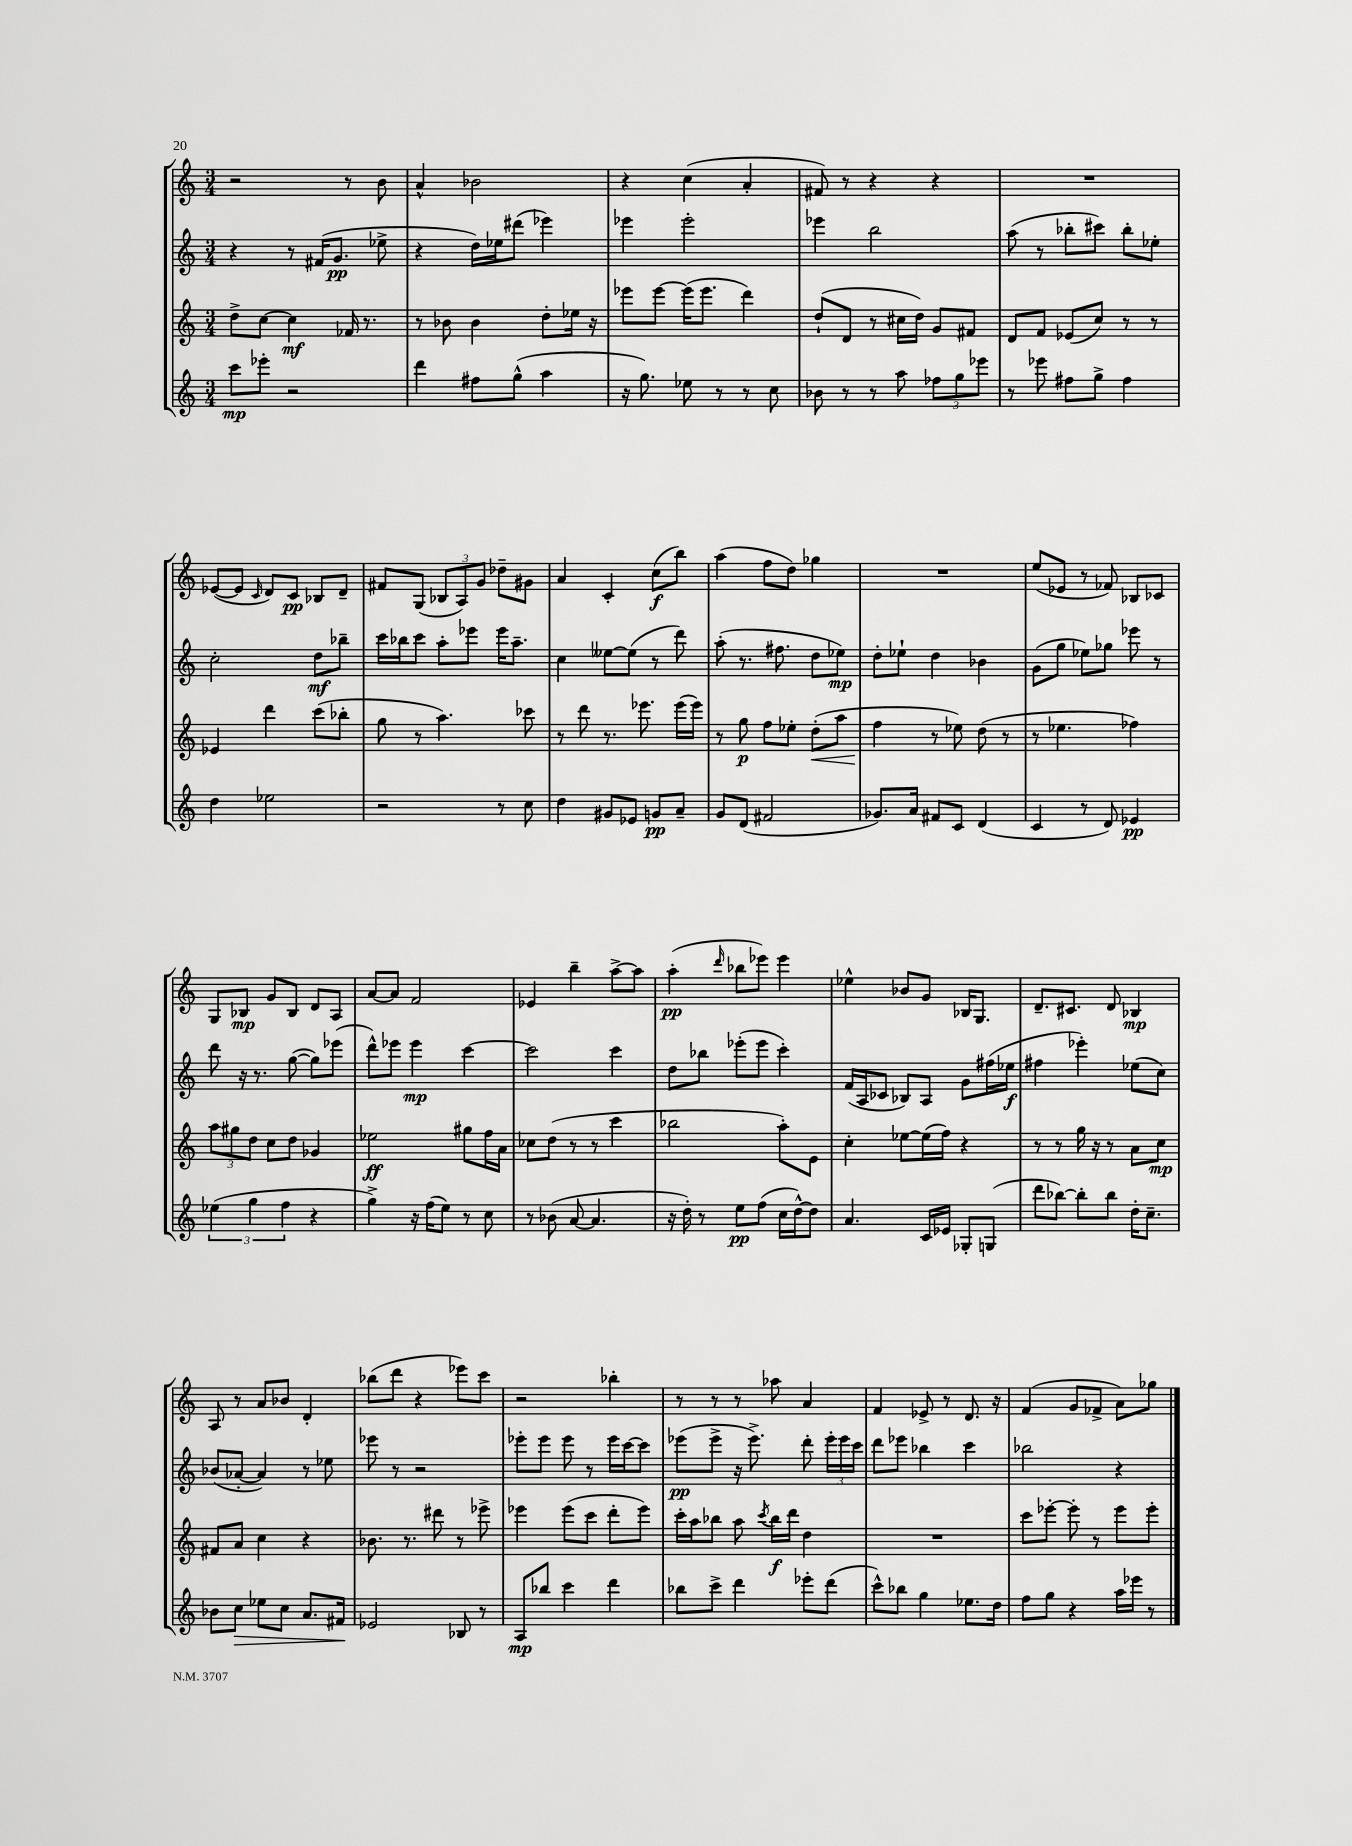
<<
\new StaffGroup <<
\new Staff = "s0" {
    \clef treble \key c \major \numericTimeSignature \time 3/4
    \autoBeamOff r2 r8 b'8 |
    a'4-^ bes'2 |
    r4 c''4( a'4-. |
    fis'8) r8 r4 r4 |
    R2. |
    ees'8[~( ees'8] \grace { c'16 } d'8[) c'8]\pp bes8[ d'8]-- |
    fis'8[ g8]( \tuplet 3/2 { bes8[ a8) g'8] } des''8[-- gis'8] |
    a'4 c'4-. c''8[\f( b''8]) |
    a''4( f''8[ d''8]) ges''4 |
    R2. |
    e''8[( ees'8] r8 fes'8) bes8[ ces'8] |
    g8[ bes8]\mp g'8[ bes8] d'8[ a8] |
    a'8[~ a'8] f'2 |
    ees'4 b''4-- a''8[~-> a''8] |
    a''4-.\pp( \grace { d'''16 } bes''8[ ees'''8]) ees'''4 |
    ees''4-^ bes'8[ g'8] bes16[ g8.] |
    d'8.[-- cis'8.] d'8 bes4\mp |
    a8 r8 a'8[ bes'8] d'4-. |
    bes''8[( d'''8] r4 ees'''8[) c'''8] |
    r2 bes''4-. |
    r8 r8 r8 aes''8 a'4 |
    f'4 ees'8-> r8 d'8. r16 |
    f'4( g'8[ fes'8]-> a'8[) ges''8] \bar "|." |
}
\new Staff = "s1" {
    \clef treble \key c \major \numericTimeSignature \time 3/4
    \autoBeamOff r4 r8 fis'16[( g'8.]\pp ees''8-> |
    r4 d''16[) ees''16 dis'''8]( ees'''4) |
    ees'''4 ees'''2-. |
    ees'''4 b''2 |
    a''8( r8 bes''8[-. cis'''8]) bes''8[-. ees''8]-. |
    c''2-. d''8[\mf bes''8]-- |
    c'''16[ bes''16 c'''8] a''8[-. ees'''8] ees'''16[ a''8.]-- |
    c''4 eeses''8[~ eeses''8]( r8 d'''8) |
    a''8-.( r8. fis''8. d''8[ ees''8]\mp) |
    d''8[-. ees''8]-! d''4 bes'4 |
    g'8[( g''8] ees''8[) ges''8] ees'''8 r8 |
    d'''8 r16 r8. g''8~( g''8[) ees'''8]( |
    d'''8[-^) ees'''8] ees'''4\mp c'''4~ |
    c'''2 c'''4 |
    d''8[ bes''8] ees'''8[-.( ees'''8] c'''4-.) |
    f'16[( a16 ces'8] bes8[) a8] g'8[ fis''16( ees''16]\f |
    fis''4 ees'''4-.) ees''8[( c''8]) |
    bes'8[( aes'8]~-. aes'4) r8 ees''8 |
    ees'''8 r8 r2 |
    ees'''8[-. ees'''8] ees'''8 r8 ees'''16[ c'''16~ c'''8] |
    ees'''8[\pp( ees'''8]-> r16 ees'''8.->) d'''8-. \tuplet 3/2 { ees'''16[-. ees'''16 c'''16] } |
    d'''8[ ees'''8] bes''4 c'''4 |
    bes''2 r4 \bar "|." |
}
\new Staff = "s2" {
    \clef treble \key c \major \numericTimeSignature \time 3/4
    \autoBeamOff d''8[-> c''8]~ c''4\mf fes'16 r8. |
    r8 bes'8 bes'4 d''8[-. ees''16] r16 |
    ees'''8[ ees'''8]~ ees'''16[( ees'''8.] d'''4) |
    d''8[-!( d'8] r8 cis''16[ d''16]) g'8[ fis'8] |
    d'8[ f'8] ees'8[( c''8]) r8 r8 |
    ees'4 d'''4 c'''8[( bes''8]-. |
    g''8 r8 a''4.) ces'''8 |
    r8 d'''8 r8. ees'''8. ees'''16[( ees'''16]) |
    r8 g''8\p f''8[ ees''8]-. d''8[-.\<( a''8] |
    f''4\! r8 ees''8) d''8( r8 |
    r8 ees''4. fes''4) |
    \tuplet 3/2 { a''8[ gis''8 d''8] } c''8[ d''8] ges'4 |
    ees''2\ff gis''8[ f''16 a'16] |
    ces''8[ d''8]( r8 r8 c'''4 |
    bes''2 a''8[-.) e'8] |
    c''4-. ees''8[~ ees''16( f''16]) r4 |
    r8 r8 g''16 r16 r8 a'8[ c''8]\mp |
    fis'8[ a'8] c''4 r4 |
    bes'8. r8. dis'''8 r8 ees'''8-> |
    ees'''4 ees'''8[( c'''8] d'''8[-. ees'''8]) |
    c'''16[-. a''16 bes''8] a''8 \acciaccatura { c'''8 } bes''16[\f d'''16] d''4 |
    R2. |
    c'''8[ ees'''8]~-. ees'''8-. r8 ees'''8[ ees'''8]-. \bar "|." |
}
\new Staff = "s3" {
    \clef treble \key c \major \numericTimeSignature \time 3/4
    \autoBeamOff c'''8[\mp ees'''8]-. r2 |
    d'''4 fis''8[ g''8]-^( a''4 |
    r16 g''8.) ees''8 r8 r8 c''8 |
    bes'8 r8 r8 a''8 \tuplet 3/2 { fes''8[ g''8 ees'''8] } |
    r8 ees'''8 fis''8[ g''8]-> fis''4 |
    d''4 ees''2 |
    r2 r8 c''8 |
    d''4 gis'8[ ees'8] g'8[\pp a'8]-- |
    g'8[ d'8]( fis'2 |
    ges'8.[) a'16] fis'8[ c'8] d'4( |
    c'4 r8 d'8) ees'4\pp |
    \tuplet 3/2 { ees''4( g''4 f''4 } r4 |
    g''4->) r16 f''16[( e''8]) r8 c''8 |
    r8 bes'8( a'8~ a'4. |
    r16 d''16-.) r8 e''8[\pp f''8]( c''16[ d''16~-^) d''8] |
    a'4. c'16[ ees'16] ges8[-. g8]( |
    d'''8[ bes''8]~) bes''8[-. bes''8] d''16[-. c''8.]-- |
    bes'8[ c''8]\> ees''8[ c''8] a'8.[ fis'16]\! |
    ees'2 bes8 r8 |
    a8[\mp bes''8] c'''4 d'''4 |
    bes''8[ c'''8]-> d'''4 ees'''8[-. d'''8]( |
    c'''8[-^) bes''8] g''4 ees''8.[ d''16] |
    f''8[ g''8] r4 a''16[ ees'''16] r8 \bar "|." |
}
>>
>>
\layout { \context { \Score \remove "Bar_number_engraver" } }
